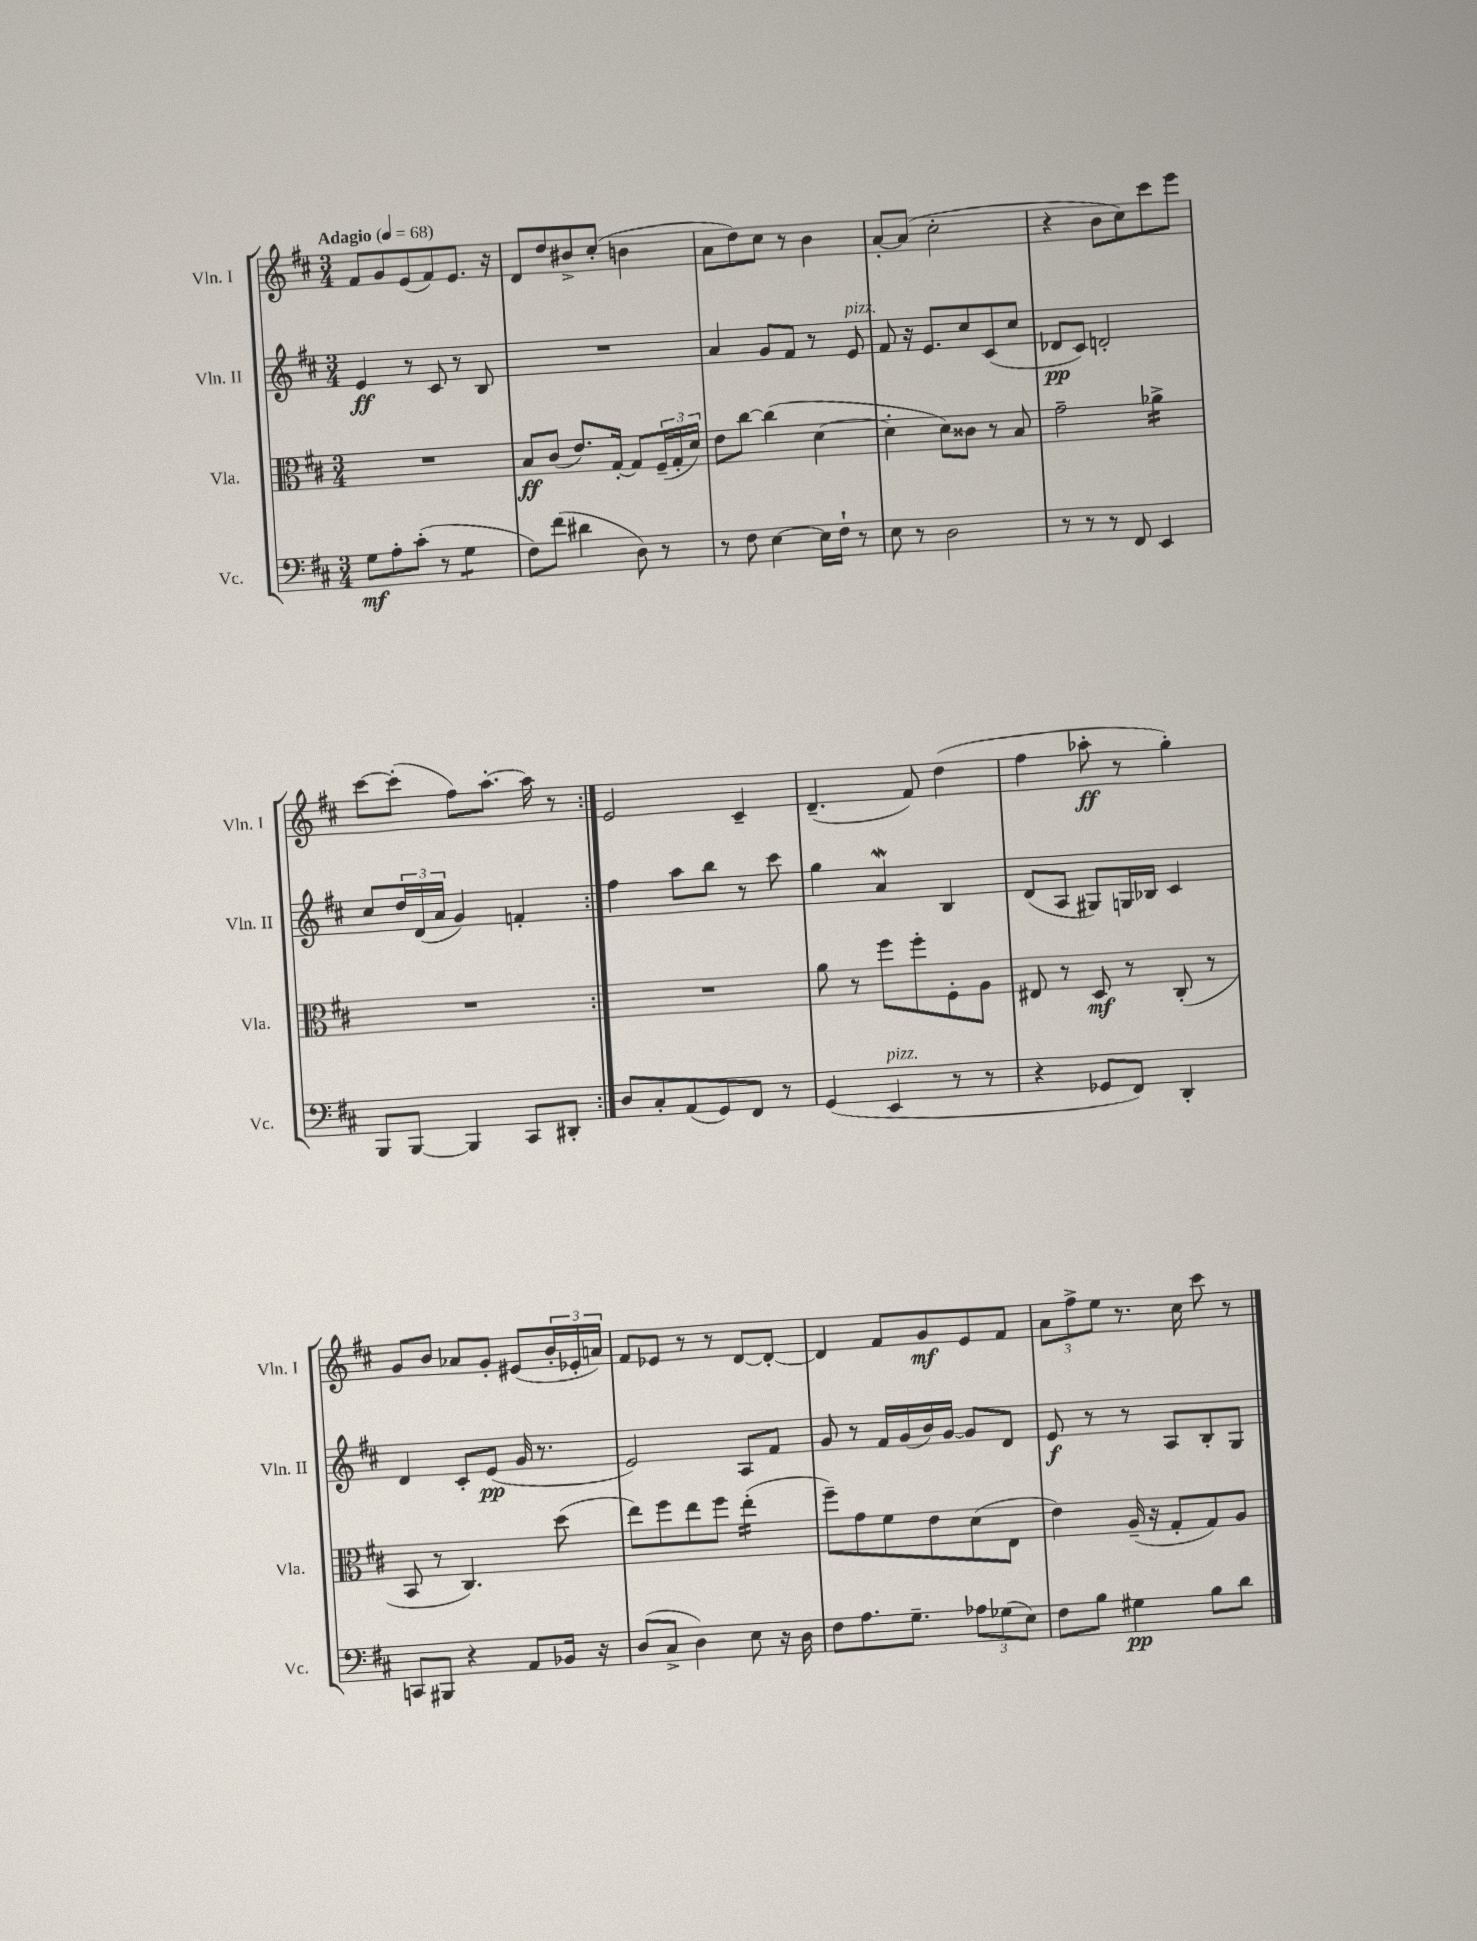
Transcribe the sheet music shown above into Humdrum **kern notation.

**kern	**kern	**kern	**kern
*staff4	*staff3	*staff2	*staff1
*clefF4	*clefC3	*clefG2	*clefG2
*k[f#c#]	*k[f#c#]	*k[f#c#]	*k[f#c#]
*M3/4	*M3/4	*M3/4	*M3/4
*MM68	*MM68	*MM68	*MM68
8G	2.r	4e	8f#
8A'	.	.	8g
(8c#'	.	8r	(8e
8r	.	8c#	8f#)
4G	.	8r	8.e
.	.	8B	.
.	.	.	16r
=	=	=	=
8F#)	8B	2.r	8d
(8f#	(8c#	.	8dd
4d#	8.e)	.	8b#^
.	.	.	(8cc#'
.	[16G'	.	.
8D)	8G]	.	4b
8r	(24F#~	.	.
.	24G'	.	.
.	24d)	.	.
=	=	=	=
8r	8e	4a	8a
8F#	[8cc#	.	8dd)
[4E	(4cc#]	8g	8cc#
.	.	8f#	8r
16E]	[4d	8r	4b
16F#`	.	.	.
8r	.	8e	.
=	=	=	=
8E	4d']	8f#	[8a'
8r	.	16r	(8a]
.	.	8.e	.
2D	8d)	.	2cc#'
.	8c##	8cc#	.
.	8r	(8c#	.
.	8B	8cc#	.
=	=	=	=
8r	2g~	8d-	4r
8r	.	8c#)	.
8r	.	2d'	8b
8FF#	.	.	8cc#)
4EE	4a-^	.	8ccc#
.	.	.	8eee
=	=	=	=
8BBB	2.r	8cc#	[8ccc#
[8BBB	.	24dd	(8ccc#']
.	.	(24d	.
.	.	24a	.
4BBB]	.	4g)	8ff#)
.	.	.	[8.aa'
8CC#	.	4f'	.
.	.	.	16aa]
8DD#'	.	.	8r
=:|!	=:|!	=:|!	=:|!
8D	2.r	4ff#	2e
8C#'	.	.	.
(8AA	.	8aa	.
8GG)	.	8bb	.
8FF#	.	8r	4c#~
8r	.	8ccc#	.
=	=	=	=
(4GG	8a	4gg	(4.d~
.	8r	.	.
4EE	8ff#	4a	.
.	8ff#'	.	8f#)
8r	8F#'	4B	(4dd
8r	8A	.	.
=	=	=	=
4r	8E#	(8d	4ff#
.	8r	8A	.
8GG-	8D	8G#)	8aa-'
8FF#)	8r	16G	8r
.	.	16B-	.
4DD'	(8C#'	4c#	4gg')
.	8r	.	.
=	=	=	=
8CC	8BB	4d	8g
8BBB#	8r	.	8b
4r	4.C#)	8c#'	8a-
.	.	(8e	8g'
8AA	.	16g	(8e#
.	.	8.r	.
16BB-	(8dd	.	24b'
.	.	.	24e-'
16r	.	.	.
.	.	.	24a)
=	=	=	=
(8D	8ee)	2e)	8f#
8C#^	8ff#	.	8e-
4D)	8ee	.	8r
.	8ff#	.	8r
8E	(4ee'	8A	[8d
16r	.	8f#	8d'_
16D	.	.	.
=	=	=	=
8F#	8ff#~)	8g	4d]
8.A	8g	8r	.
.	8f#	16f#	8f#
8.G~	.	(16g	.
.	8e	16b)	8g
.	.	[16g	.
12A-	(8d	8g]	8e
(12G-	.	.	.
.	8E	8d	8f#
12E)	.	.	.
=	=	=	=
8F#	4e)	8e	12a
.	.	.	12ff#^
8B	.	8r	.
.	.	.	12ee
4G#	(16A~	8r	8.r
.	16r	.	.
.	8G'	8A	.
.	.	.	16cc#
8B	8G)	8B'	8ccc#
8d	8A	8G	8r
==	==	==	==
*-	*-	*-	*-
